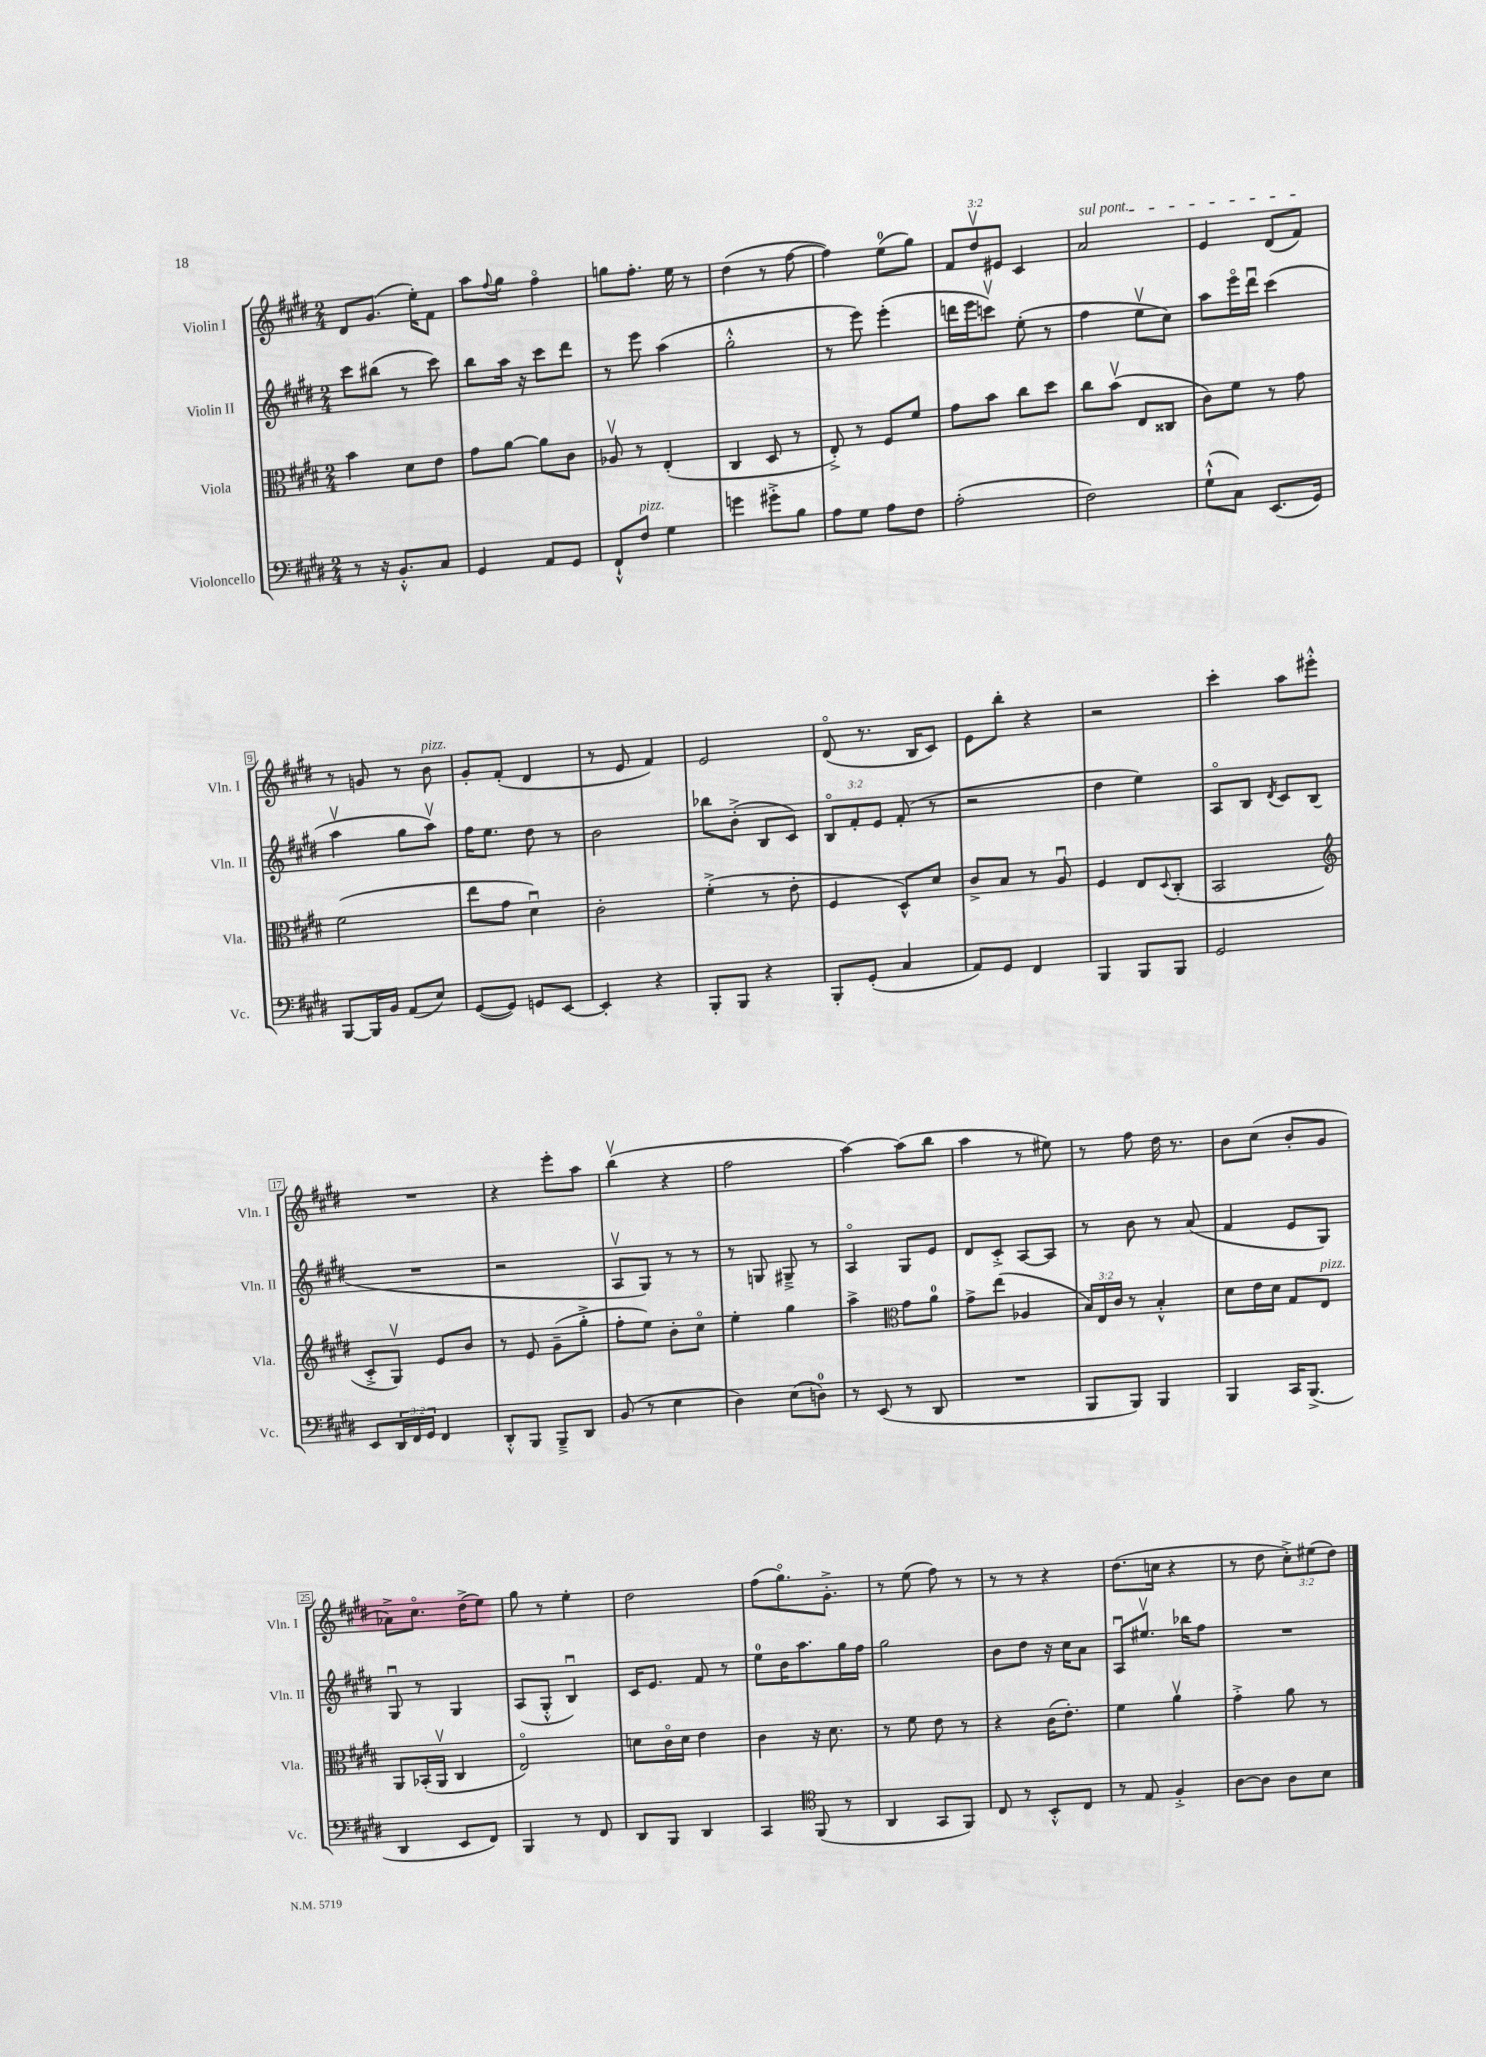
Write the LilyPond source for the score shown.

<<
\new StaffGroup <<
\new Staff = "s0" \with { instrumentName = "Violin I" shortInstrumentName = "Vln. I" } {
    \clef treble \key e \major \numericTimeSignature \time 2/4 \override Staff.TupletNumber.text = #tuplet-number::calc-fraction-text
    dis'8 gis'8.( e''16-.) fis'8 |
    a''8 \appoggiatura { fis''8 } gis''8 fis''4\flageolet |
    g''8 fis''8.-. e''16 r8 |
    dis''4( r8 fis''8~ |
    fis''4) e''8-0( gis''8) |
    \tuplet 3/2 { fis'8 dis''8\upbow eis'8 } cis'4 |
    \once \override TextSpanner.bound-details.left.text = \markup { \italic "sul pont." } a'2\startTextSpan |
    e'4 dis'8( fis'8\stopTextSpan) |
    r8 g'8 r8 b'8^\markup { \italic "pizz." } |
    gis'8-. fis'8-.( dis'4 |
    r8 e'8 fis'4) |
    e'2 |
    dis'8\flageolet( r8. b16 cis'8) |
    e'8 b''8-. r4 |
    r2 |
    cis'''4-. a''8 eis'''8-.-^ |
    R2 |
    r4 e'''8-. a''8 |
    b''4\upbow( r4 |
    fis''2 |
    a''4~) a''8( b''8 |
    a''4 r8 eis''8) |
    r8 fis''8 dis''16 r8. |
    b'8 cis''8( b'8-. gis'8 |
    aes'8->) cis''8.\flageolet dis''16->( e''8) |
    gis''8 r8 e''4-. |
    dis''2 |
    fis''8( gis''8.\flageolet) gis'8.-.-> |
    r8 e''8( fis''8) r8 |
    r8 r8 r4 |
    dis''8.( c''16 r4 |
    r8 dis''8 \tuplet 3/2 { cis''8-.->) eis''8( dis''8) } \bar "|." |
}
\new Staff = "s1" \with { instrumentName = "Violin II" shortInstrumentName = "Vln. II" } {
    \clef treble \key e \major \numericTimeSignature \time 2/4 \override Staff.TupletNumber.text = #tuplet-number::calc-fraction-text
    cis'''8 bis''8( r8 cis'''8) |
    b''8 a''16 r16 cis'''8 dis'''8 |
    r8 e'''8 a''4( |
    gis''2-.-^ |
    r8 e'''8) e'''4-.( |
    d'''16 e'''16 c'''8\upbow) e''8-.( r8 |
    fis''4 e''8\upbow cis''8) |
    a''8 e'''16\flageolet dis'''16\downbow cis'''4( |
    a''4\upbow gis''8 a''8\upbow) |
    fis''16 e''8. dis''8 r8 |
    b'2 |
    bes''8 b'8-.->( b8 cis'8) |
    \tuplet 3/2 { b8\flageolet fis'8-. e'8 } fis'8-.( r8 |
    r2 |
    dis''4 e''4) |
    a8\flageolet b8 \acciaccatura { dis'8 } cis'8 b8( |
    R2 |
    r2 |
    a8\upbow gis8) r8 r8 |
    r8 g8 gis8---> r8 |
    a4\flageolet gis8 e'8 |
    dis'8 cis'8-.-> a8~ a8 |
    r8 b'8 r8 a'8( |
    fis'4 e'8 gis8) |
    gis8\downbow r8 gis4 |
    a8( gis8-.-^ b4\downbow) |
    cis'16 e'8. fis'8 r8 |
    e''8-0 b'16 a''8. gis''16 fis''16 |
    gis''2 |
    b'8 dis''8 r16 cis''16 a'8 |
    a8\downbow eis''8.\upbow bes''16 fis''8 |
    R2 \bar "|." |
}
\new Staff = "s2" \with { instrumentName = "Viola" shortInstrumentName = "Vla." } {
    \clef alto \key e \major \numericTimeSignature \time 2/4 \override Staff.TupletNumber.text = #tuplet-number::calc-fraction-text
    b'4 dis'8 e'8 |
    gis'8 a'8~ a'8 cis'8 |
    aes8\upbow r8 e4-.( |
    cis4 dis8 r8 |
    e8-.->) r8 fis8 fis'8 |
    gis'8 b'8 cis''8 dis''8 |
    cis''8 b'8\upbow( e8 cisis8 |
    cis'8) fis'8 r8 gis'8 |
    fis'2( |
    e''8 gis'8 dis'4\downbow) |
    cis'2-. |
    fis'4-.->( r8 e'8-. |
    fis4 dis8-^) dis'8 |
    cis'8-> b8 r8 a8\downbow |
    fis4 e8 \appoggiatura { dis8 } cis8-.( |
    b,2 |
    \clef treble cis'8-.-> gis8\upbow) e'8 b'8 |
    r8 e'8 gis'8--( gis''8-.-> |
    fis''8-. e''8) b'8-. cis''8\flageolet |
    e''4-. gis''4 |
    a''4-> \clef alto gis'8 a'8-0 |
    gis'8-> e''8( aes4 |
    \tuplet 3/2 { b16) e16 cis'16 } r8 b4-.-^ |
    dis'8 e'16 dis'16 gis8 e8^\markup { \italic "pizz." } |
    a,8 bes,16-.( a,16\upbow cis4 |
    e2\flageolet) |
    d'8 cis'16\flageolet d'16 e'4 |
    cis'4 r16 dis'8. |
    r8 fis'8 e'8 r8 |
    r4 cis'16( e'8.-.) |
    fis'4 a'4\upbow |
    gis'4-.-> a'8 r8 \bar "|." |
}
\new Staff = "s3" \with { instrumentName = "Violoncello" shortInstrumentName = "Vc." } {
    \clef bass \key e \major \numericTimeSignature \time 2/4 \override Staff.TupletNumber.text = #tuplet-number::calc-fraction-text
    r8 r16 b,8.-.-^ cis8 |
    gis,4 a,8 gis,8 |
    fis,8-!-^ fis8^\markup { \italic "pizz." } gis4 |
    g'4 gis'8-.-> b8 |
    a8 gis8 a8 fis8 |
    a2-.( |
    fis2) |
    gis8-!-^( cis8) e,8.( gis,16) |
    b,,8~ b,,16 b,16 a,8( e8) |
    gis,8~( gis,8) g,8 e,8~ |
    e,4-. r4 |
    b,,8-. b,,8 r4 |
    b,,8-. gis,8-.( cis4 |
    a,8) gis,8 fis,4 |
    b,,4 b,,8 b,,8 |
    gis,2 |
    e,8 \tuplet 3/2 { dis,16 fis,16 gis,16 } fis,4 |
    dis,8-.-^ b,,8 b,,8---> dis,8 |
    b,8( r8 e4 |
    dis4) e8( d8-0) |
    r8 e,8( r8 dis,8 |
    R2 |
    b,,8 b,,8) b,,4 |
    b,,4 cis,16 b,,8.->( |
    dis,4 e,8 fis,8) |
    b,,4 r8 fis,8 |
    dis,8 b,,8 dis,4 |
    cis,4 \clef tenor fis,8( r8 |
    a,4 gis,8 fis,8) |
    cis8 r8 b,8-.-^ cis8 |
    r8 e8 fis4-.-> |
    a8~ a8 a8 b8 \bar "|." |
}
>>
>>
\layout { \context { \Score \override BarNumber.stencil = #(make-stencil-boxer 0.1 0.3 ly:text-interface::print) } }
